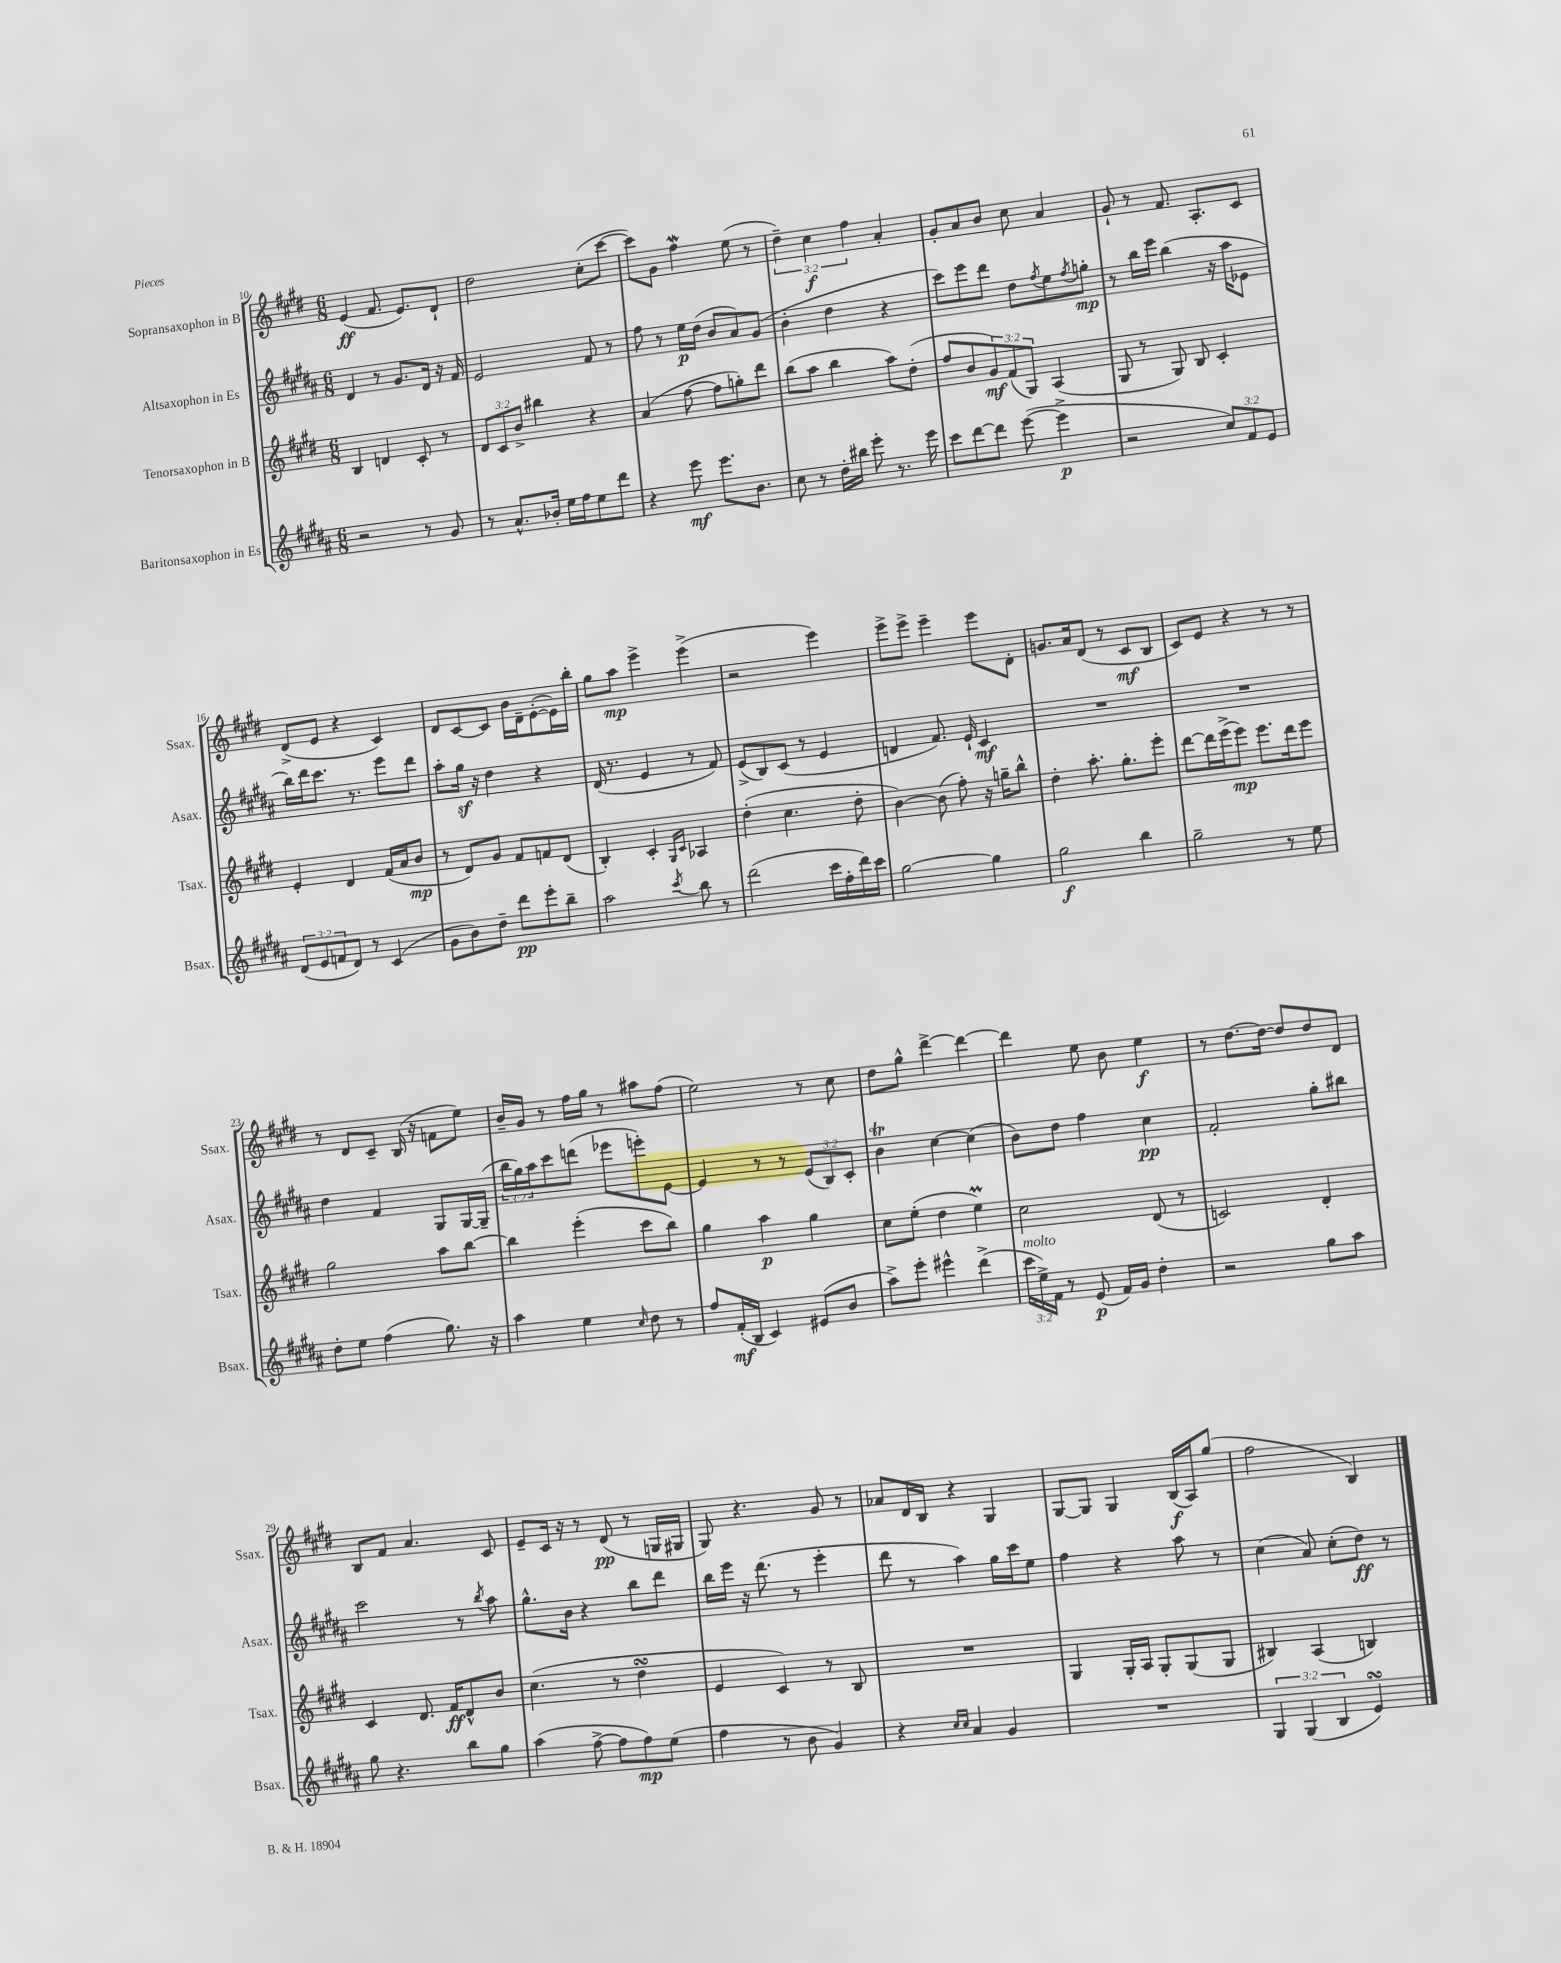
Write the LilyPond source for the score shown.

<<
\new StaffGroup <<
\new Staff = "s0" \with { instrumentName = "Sopransaxophon in B" shortInstrumentName = "Ssax." } {
    \clef treble \key e \major \numericTimeSignature \time 6/8 \override Staff.TupletNumber.text = #tuplet-number::calc-fraction-text
    e'4\ff( fis'8. e'8.) dis'8-! |
    dis''2 cis''8-.( cis'''8~ |
    cis'''8) gis'8 fis''4\mordent e''8( r8 |
    \tuplet 3/2 { dis''4--) cis''4\f fis''4 } a'4-. |
    gis'8-. a'8 b'8 cis''8 a'4 |
    gis'8-! r8 fis'8. a8.-. cis'8 |
    dis'8->( e'8 r4 cis'4) |
    dis'8 cis'8~ cis'8 b'16 dis'16-- e'8~-.( e'16) b''16-. |
    gis''8 a''8\mp e'''4-> e'''4->( |
    r2 e'''4) |
    e'''8-> e'''8-> e'''4-- e'''8 dis'8-. |
    g'8. a'16 dis'8( r8 cis'8\mf b8 |
    cis'8) e'8 r4 r8 r8 |
    r8 dis'8 cis'8-- b16( r16 f'8 e''8) |
    b'16-- gis'16 r8 fis''16 gis''16 r8 ais''8 fis''8( |
    e''2) r8 cis''8 |
    dis''8 gis''8-^ dis'''4~-> dis'''4~ |
    dis'''4 e''8 b'8 e''4\f |
    r8 dis''8.~ dis''16~ dis''8 dis''8 dis'8 |
    b8 fis'8 a'4. cis'8 |
    e'8-- cis'16 r16 r8 dis'8\pp( r8 g16 gis16 |
    gis8) r4. gis'8 r8 |
    aes'8 dis'16 b16 r4 gis4 |
    gis8~ gis8 gis4 b16\f( a16) gis''8( |
    fis''2 b4) \bar "|." |
}
\new Staff = "s1" \with { instrumentName = "Altsaxophon in Es" shortInstrumentName = "Asax." } {
    \clef treble \key b \major \numericTimeSignature \time 6/8 \override Staff.TupletNumber.text = #tuplet-number::calc-fraction-text
    dis'4 r8 gis'8. dis'16 r16 fis'16 |
    e'2 fis'8 r8 |
    fis''8 r8 e''16\p dis''16( b'8 ais'8) gis'8( |
    b'4-. dis''4 r4 |
    cis'''8) e'''8 dis'''8 dis''8 \acciaccatura { fis''8 } e''8 \acciaccatura { fis''8 } g''8-.\mp |
    r8 b''16 e'''16 b''4( r16 ais''16 ees'8 |
    b''16) dis'''16 cis'''8. r8. e'''8 dis'''8 |
    ais''8-. gis''16\sf r16 dis''4 r4 |
    dis'16( r8. e'4 r8 fis'8) |
    e'8->( b8) cis'8( r8 e'4 |
    d'4 fis'8.) e'16-! cis'4\mf |
    R2. |
    R2. |
    dis''4 fis'4 gis8 gis16~ gis16--( |
    \tuplet 3/2 { b''16 gis''16) ais''16 } cis'''8 d'''8( ees'''8 e'''8-.) e'8~ |
    e'4 r8 r8 \tuplet 3/2 { e'8( b8) cis'8-. } |
    b'4\trill cis''4~ cis''4( |
    b'8) dis''8 fis''4 cis''4\pp |
    fis'2-. gis''8-. bis''8 |
    cis'''2 r8 \acciaccatura { b''8 } ais''8 |
    gis''8.-^ b'16 r4 b''8 dis'''8 |
    b''16 e'''16 r16 dis'''8.( r8 e'''4-. |
    dis'''8 r8 ais''4) gis''16 cis'''16 e''8 |
    fis''4 r4 ais''8 r8 |
    cis''4( ais'8) cis''8-.( dis''8\ff) r8 \bar "|." |
}
\new Staff = "s2" \with { instrumentName = "Tenorsaxophon in B" shortInstrumentName = "Tsax." } {
    \clef treble \key e \major \numericTimeSignature \time 6/8 \override Staff.TupletNumber.text = #tuplet-number::calc-fraction-text
    b4 d'4 cis'8-. r8 |
    \tuplet 3/2 { dis'8 cis'8 b'8-> } bis''4 r4 |
    a'4( fis''8~ fis''8 g''8-.) dis'''8 |
    b''8( a''8 b''4 a''8) dis''8-.( |
    fis''8 b'8 \tuplet 3/2 { gis'8\mf) fis'8( gis8) } a4( |
    gis8 r8 gis8) b8 cis'4-. |
    e'4-. dis'4 fis'16( a'16 b'8\mp |
    r8 dis'8) gis'8 fis'8 f'8 dis'8( |
    b4-.) cis'4-. \grace { gis16 cis'16 } aes4 |
    dis''4-.( cis''4. dis''8-. |
    b'4~) b'8( fis''8-.) r16 g''16-- b''8-^ |
    dis''4-. a''8.-. gis''8.-. e'''8-. |
    dis'''8~ dis'''16 e'''16->( e'''8\mp) e'''8. dis'''16 e'''8 |
    gis''2 a''8 b''8~ |
    b''4 e'''4-.( cis'''8 b''8) |
    gis''4 a''4\p gis''4 |
    cis''8 e''8-.( dis''4 e''4\prall) |
    cis''2 dis'8( r8 |
    c'2) dis'4-. |
    cis'4 dis'8. fis'16\ff dis'8-^ b'8 |
    cis''4.( r8 dis''4\turn |
    e'4 cis'4) r8 b8 |
    R2. |
    gis4 gis16-. a16 gis8-. gis8( gis8 |
    bis4) a4( b4) \bar "|." |
}
\new Staff = "s3" \with { instrumentName = "Baritonsaxophon in Es" shortInstrumentName = "Bsax." } {
    \clef treble \key b \major \numericTimeSignature \time 6/8 \override Staff.TupletNumber.text = #tuplet-number::calc-fraction-text
    r2 r8 gis'8 |
    r8 ais'8.-^ bes'16-. e''16 fis''16 e''8 dis'''8 |
    r4 e'''8\mf e'''8. b'8. |
    cis''8 r8 dis''16-. bis''16 e'''8-. r8. e'''16 |
    cis'''8 dis'''8~ dis'''8 e'''8~( e'''4->\p |
    r2 \tuplet 3/2 { cis''8) fis'8 e'8 } |
    \tuplet 3/2 { dis'8( e'8 f'8 } dis'8) r8 cis'4( |
    gis'8 b'8) dis''8-- dis'''8\pp e'''8-. b''8-- |
    ais''2 \acciaccatura { cis'''8 } b''8 r8 |
    dis'''2( cis'''16 fis''16-. dis'''16) cis'''16 |
    gis''2~ gis''4 |
    gis''2\f b''4 |
    gis''2-- r8 e''8 |
    dis''8-. e''8 fis''4( gis''8.) r16 |
    ais''4 e''4 \grace { cis''16 } dis''8 r8 |
    fis''8 fis'16-.\mf( b16 cis'4) eis'8( b'8 |
    ais''8->) e'''8-. eis'''4-^ dis'''4->( |
    \tuplet 3/2 { cis'''16^\markup { \italic "molto" } e''16->) fis'16 } r8 e'8\p( fis'16) gis'16 dis''4-. |
    r2 gis''8 ais''8 |
    gis''8 r4. b''8 gis''8 |
    ais''4( fis''8~-> fis''8 fis''8\mp) e''8( |
    fis''4 r8 b'8 gis'4) |
    r4 \grace { cis''16 cis''16 } ais'4 gis'4 |
    R2. |
    \tuplet 3/2 { gis4 gis4( b4 } e'4\turn) \bar "|." |
}
>>
>>
\layout { \context { \Score currentBarNumber = #10 } }
